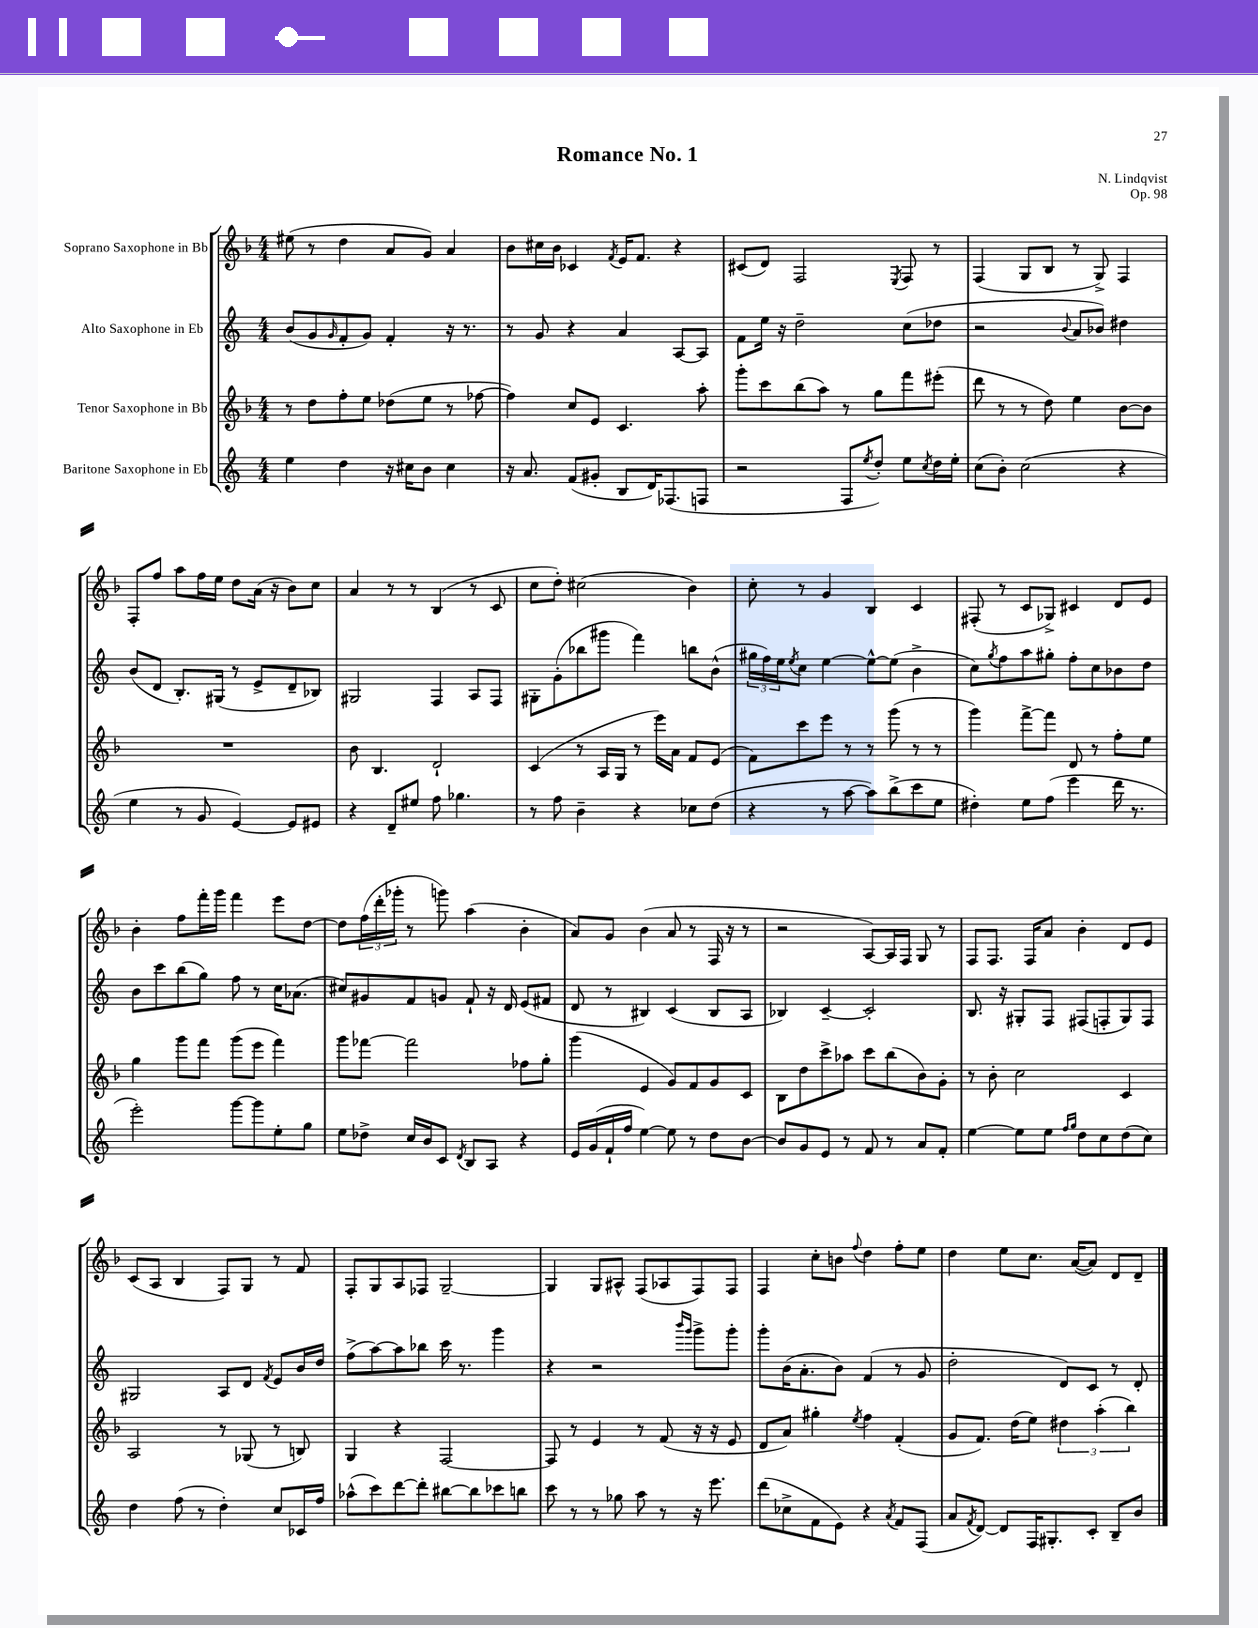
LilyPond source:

\header { title = "Romance No. 1" composer = "N. Lindqvist" opus = "Op. 98" }
<<
\new StaffGroup <<
\new Staff = "s0" \with { instrumentName = "Soprano Saxophone in Bb" } {
    \clef treble \key f \major \numericTimeSignature \time 4/4
    eis''8( r8 d''4 a'8 g'8) a'4 |
    bes'8 cis''16 bes'16 ces'4 \acciaccatura { f'8 } e'16 f'8. r4 |
    cis'8( d'8) f2 \acciaccatura { e8 } f8 r8 |
    f4( g8 bes8 r8 g8->) f4 |
    f8-. f''8 a''8 f''16 e''16 d''8 a'16( r16 bes'8) c''8 |
    a'4 r8 r8 bes4( r8 c'8 |
    c''8 d''8-.) cis''2( bes'4) |
    c''8-. r8 g'4 bes4 c'4 |
    fis8-.( r8 c'8 ges8->) cis'4 d'8 e'8 |
    bes'4-. f''8 f'''16-. g'''16 f'''4 e'''8 d''8~ |
    d''8 \tuplet 3/2 { f''16( d'''16-. ges'''16-. } r8 g'''8) a''4( bes'4-. |
    a'8) g'8 bes'4( a'8 r8 f16 r16 r8 |
    r2 a8~) a16 f16 g8 r8 |
    f8 f8. f16 a'8 bes'4-. d'8 e'8 |
    c'8( a8 bes4 f8) g8 r8 f'8 |
    f8-. g8 a8 fes8 g2~-- |
    g4 g8 ais8-^ f8( aes8 f8) f8 |
    f4 c''8-. b'8 \appoggiatura { f''8 } d''4 f''8-. e''8 |
    d''4 e''8 c''8. a'16~( a'8) d'8 d'8-- \bar "|." |
}
\new Staff = "s1" \with { instrumentName = "Alto Saxophone in Eb" } {
    \clef treble \key c \major \numericTimeSignature \time 4/4
    b'8( g'8 \grace { g'16 } f'8-. g'8) f'4-. r16 r8. |
    r8 g'8 r4 a'4 a8~ a8 |
    f'8 e''16 r16 d''2-- c''8( des''8 |
    r2 \appoggiatura { b'8 } a'8 bes'8) dis''4 |
    b'8( d'8 b8.-.) gis16( r8 e'8-> d'8-- bes8) |
    gis2 f4 a8 f8 |
    gis8-. g'8-.( bes''8 gis'''8 f'''4) b''8 b'8-^( |
    \tuplet 3/2 { gis''16 f''16) e''16 } \acciaccatura { e''8 } c''8 e''4~ e''8~-^ e''8( b'4-> |
    c''8) \acciaccatura { g''8 } f''8 a''8 gis''8-. f''8-. c''8 bes'8 d''8 |
    b'8 c'''8 b''8( g''8) f''8 r8 c''16 aes'8.( |
    cis''8) gis'8 f'8 g'8 f'8-! r16 d'16 e'8( fis'8 |
    d'8 r8 bis4) c'4( bis8 a8 |
    bes4) c'4~-- c'2-. |
    b8. r16 gis8-. f8 fis8( f8-. gis8) f8 |
    gis2 a8 d'8 \acciaccatura { f'8 } e'8 b'16 d''16 |
    f''8->( a''8~) a''8 bes''8 c'''16 r8. g'''4 |
    r4 r2 \grace { b'''16 g'''16 } g'''8-> g'''8-. |
    g'''8-. b'16( a'8.-. b'8) f'4( r8 g'8 |
    d''2-. d'8) c'8 r8 d'8-. \bar "|." |
}
\new Staff = "s2" \with { instrumentName = "Tenor Saxophone in Bb" } {
    \clef treble \key f \major \numericTimeSignature \time 4/4
    r8 d''8 f''8-. e''8 des''8( e''8 r8 fes''8~ |
    fes''4) c''8 e'8 c'4. a''8-. |
    g'''8-. c'''8 bes''8( a''8) r8 g''8 f'''8 eis'''8-.( |
    d'''8 r8 r8 d''8) e''4 bes'8~ bes'8 |
    R1 |
    bes'8 bes4. d'2-! |
    c'4( r8 a16 g16 r8 e'''16) a'16 f'8 e'8( |
    f'8) c'''8 e'''8 r8 r8 g'''8( r8 r8 |
    g'''4) f'''8~-> f'''8 d'8 r8 f''8-. e''8 |
    g''4 g'''8 f'''8 g'''8( e'''8 f'''4) |
    g'''8 fes'''8~ fes'''2 fes''8 g''8-. |
    g'''4( e'4 g'8) f'8 g'8 c'8 |
    bes8 d''8 c'''8-> aes''8 c'''8 bes''8( bes'8) g'8-. |
    r8 bes'8-. c''2 c'4 |
    a2 r8 ges8( r8 b8) |
    g4 r4 f2~ |
    f8 r8 e'4 r8 f'8( r16 r16 e'8 |
    d'8 a'8) gis''4-. \acciaccatura { e''8 } f''4 f'4-.( |
    g'8 f'8.) d''16( e''8) \tuplet 3/2 { dis''4 a''4-.( bes''4) } \bar "|." |
}
\new Staff = "s3" \with { instrumentName = "Baritone Saxophone in Eb" } {
    \clef treble \key c \major \numericTimeSignature \time 4/4
    e''4 d''4 r16 cis''16 b'8 cis''4 |
    r16 a'8. f'8( gis'8-. b8 d'16) fes8.( f8 |
    r2 f8 \acciaccatura { e''8 } d''8-.) e''8 \acciaccatura { c''8 } d''16 e''16-. |
    c''8( b'8-.) c''2( r4 |
    e''4 r8 g'8 e'4~) e'8 eis'8 |
    r4 d'8-- eis''8 f''8 ges''4. |
    r8 f''8 b'4-- r4 ces''8 d''8( |
    r4 r8 a''8~ a''8) b''8->( c'''8 e''8 |
    dis''4-.) e''8 f''8( e'''4 d'''16 r8. |
    e'''2-.) g'''8~ g'''8 e''8-. g''8 |
    e''8 des''8-> c''16 b'16 c'8 \acciaccatura { d'8 } b8 a8 r4 |
    e'16 g'16( f'16-! f''16 e''4~) e''8 r8 d''8 b'8~ |
    b'8 g'8 e'8 r8 f'8 r8 a'8 f'8-. |
    e''4~ e''8 e''8 \grace { f''16 g''16 } d''8 c''8 d''8( c''8) |
    d''4 f''8( r8 d''4-.) c''8 ces'16 f''16 |
    aes''8-^( c'''8) d'''8~ d'''8-. bis''8~ bis''8 ces'''8 b''8 |
    c'''8 r8 r8 ges''8 a''8 r8 r16 e'''8. |
    d'''8( ces''8-> f'8 e'8) r4 \acciaccatura { a'8 } f'8 f8( |
    a'8 \acciaccatura { f'8 } d'8~) d'8 f16 gis8.-. c'8-. b8-- b'8 \bar "|." |
}
>>
>>
\layout { \context { \Score \remove "Bar_number_engraver" } }
